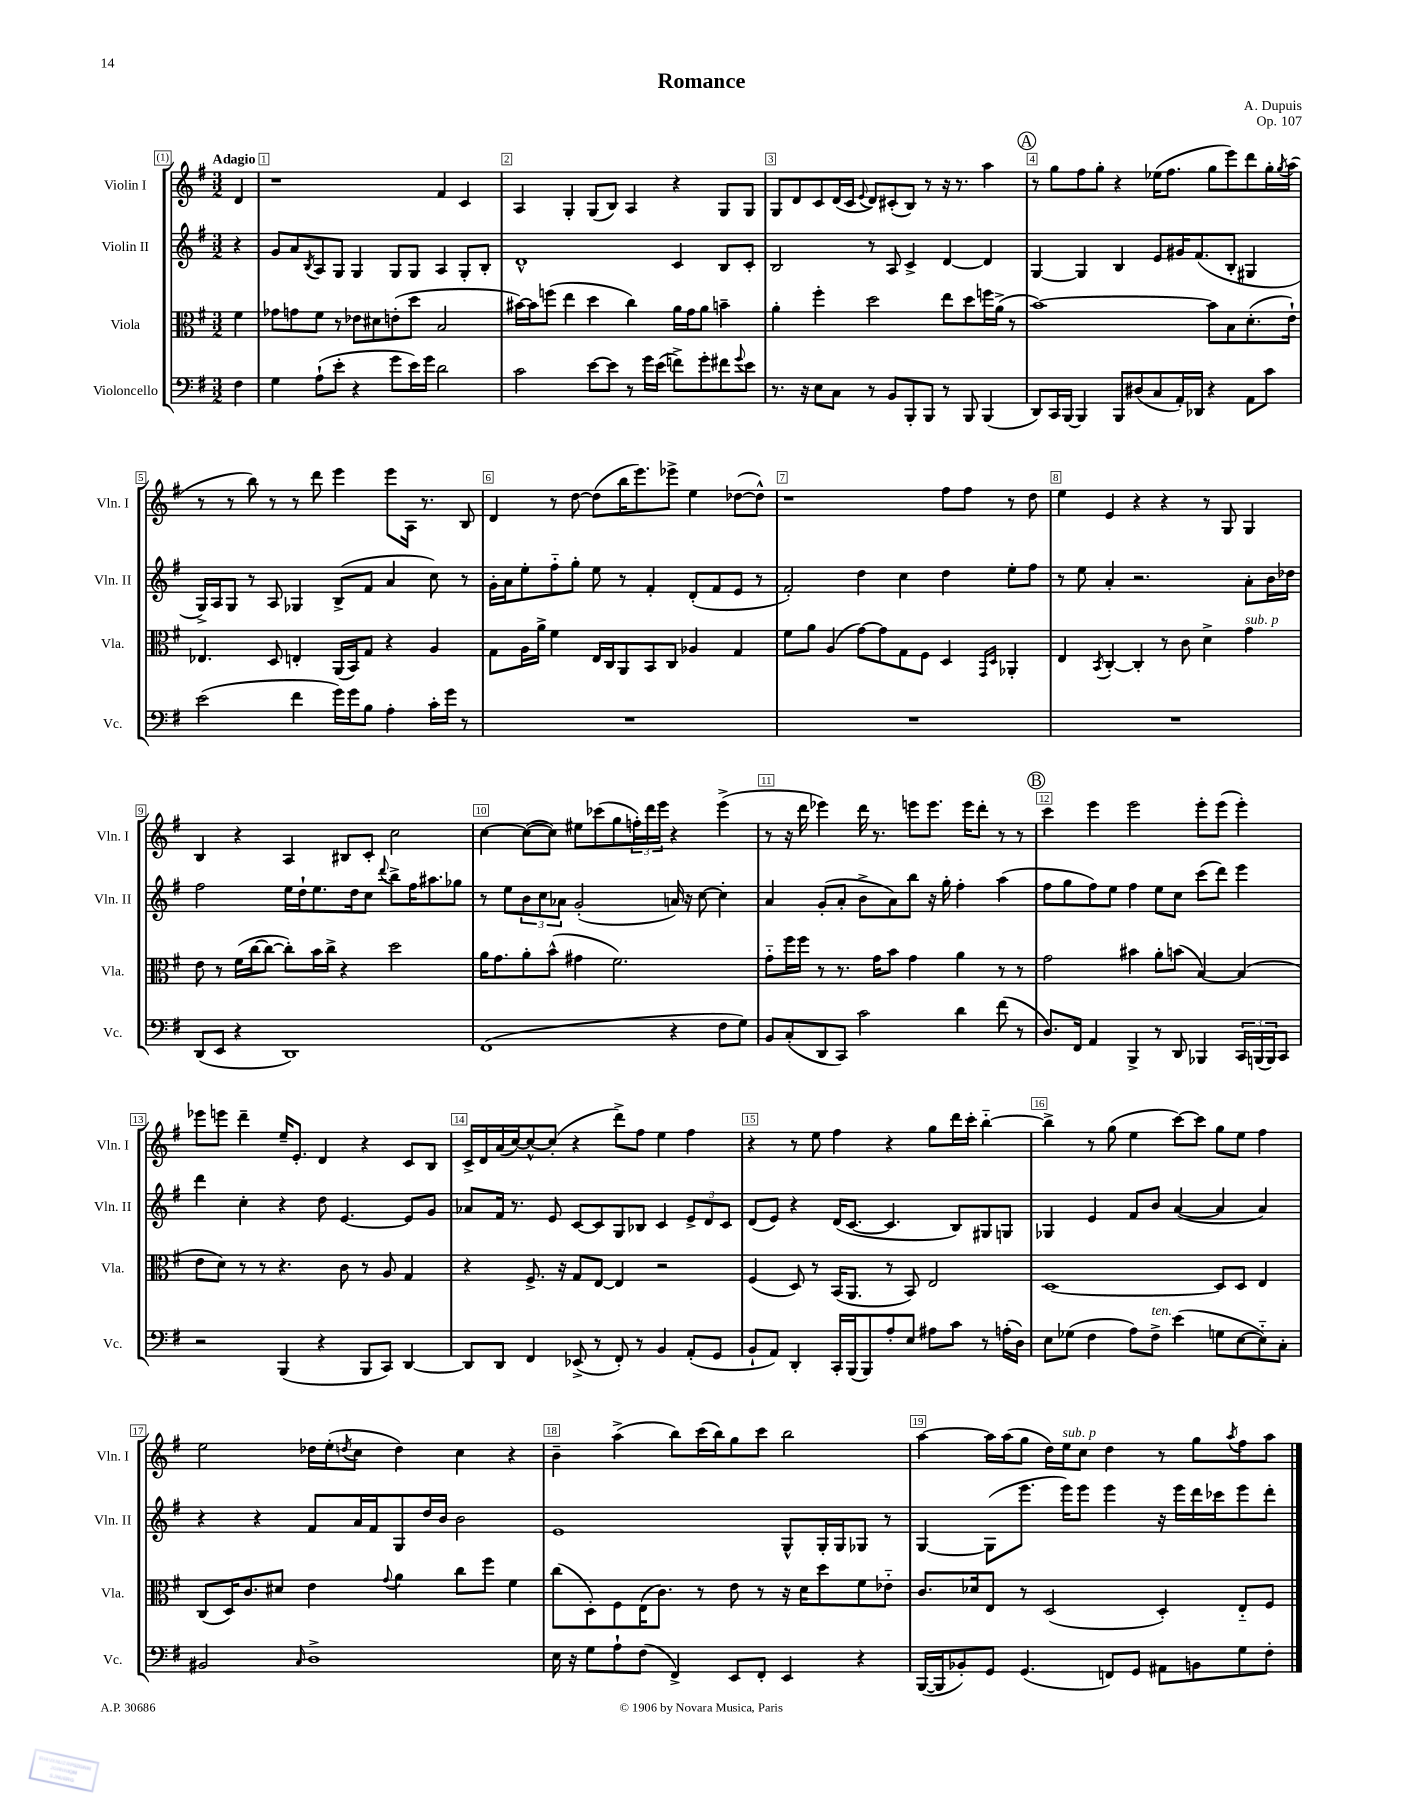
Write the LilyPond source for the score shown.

\header { title = "Romance" composer = "A. Dupuis" opus = "Op. 107" }
<<
\new StaffGroup <<
\new Staff = "s0" \with { instrumentName = "Violin I" shortInstrumentName = "Vln. I" } {
    \clef treble \key g \major \numericTimeSignature \time 3/2 \partial 4 \tempo "Adagio"
    d'4 |
    r1 fis'4 c'4 |
    a4 g4-. g8( b8) a4 r4 g8 g8 |
    g8 d'8 c'8 d'16( c'16 \appoggiatura { e'8 } d'8) cis'8-.( b8) r8 r16 r8. a''4 |
    \mark \markup { \circle "A" } r8 g''8 fis''8 g''8-. r4 ees''16( fis''8. g''8 e'''8) d'''8 g''16-. \acciaccatura { g''8 } a''16( |
    r8 r8 b''8) r8 r8 d'''8 e'''4 e'''8 a16 r8. b8 |
    d'4 r8 d''8~ d''8( b''16 e'''8.) ees'''8-> e''4 des''8~( des''8-^) |
    r1 fis''8 fis''8 r8 d''8 |
    e''4 e'4 r4 r4 r8 g8 g4 |
    b4 r4 a4 bis8 c'8-. c''2 |
    c''4~ c''8~( c''8) eis''8 ces'''8( g''8 \tuplet 3/2 { f''16-.) d'''16 e'''16 } r4 e'''4->( |
    r8 r16 d'''16 ees'''4) d'''16 r8. e'''8 e'''8. e'''16 d'''8-. r8 r8 |
    \mark \markup { \circle "B" } c'''4 e'''4 e'''2 e'''8-. e'''8( e'''4-.) |
    ees'''8 e'''8 d'''4-- e''16-- e'8.-. d'4 r4 c'8 b8 |
    c'16-> d'16 a'16( c''16~) c''8~-^ c''8-.( r4 d'''8->) fis''8 e''4 fis''4 |
    r4 r8 e''8 fis''4 r4 g''8 d'''16 c'''16-. b''4~-_ |
    b''4-> r8 g''8( e''4 c'''8~) c'''8 g''8 e''8 fis''4 |
    e''2 des''16 e''16-.( \acciaccatura { d''8 } c''8 d''4) c''4 r4 |
    b'4-- a''4->( b''8) c'''16( b''16) g''8 c'''8 b''2 |
    a''4~ a''16 a''16( g''8 d''16) e''16^\markup { \italic "sub. p" } c''8 d''4 r8 g''8 \acciaccatura { a''8 } fis''8 a''8 \bar "|." |
}
\new Staff = "s1" \with { instrumentName = "Violin II" shortInstrumentName = "Vln. II" } {
    \clef treble \key g \major \numericTimeSignature \time 3/2 \partial 4
    r4 |
    g'8 a'8 \acciaccatura { b8 } a8 g8 g4 g8 g8 a4 g8-. b8-. |
    d'1-^ c'4 b8 c'8-. |
    b2 r8 a8 c'4-> d'4~ d'4 |
    \mark \markup { \circle "A" } g4~ g4 b4 e'8 gis'16 fis'8.( b8-. gis4 |
    g16->) a16 g8 r8 a8 ges4 b8->( fis'8 a'4 c''8) r8 |
    g'16-. a'16 e''8-. fis''8-_ g''8-. e''8 r8 fis'4-. d'8-.( fis'8 e'8 r8 |
    fis'2-.) d''4 c''4 d''4 e''8-. fis''8 |
    r8 e''8 a'4-. r2. a'8-. b'16 des''16 |
    fis''2 e''16 d''16-! e''8. d''16 c''8 \appoggiatura { d'''8 } b''8-> fis''16 ais''8. ges''8 |
    r8 e''8 \tuplet 3/2 { b'8 c''8 aes'8 } g'2-.( a'16) r16 c''8~ c''4-. |
    a'4 g'8-.( a'8-. b'8-> a'8) b''8 r16 g''16-. fis''4-. a''4( |
    \mark \markup { \circle "B" } fis''8 g''8 fis''8) e''8 fis''4 e''8 c''8 c'''8( d'''8) e'''4 |
    d'''4 c''4-. r4 d''8 e'4.~ e'8 g'8 |
    aes'8 fis'16 r8. e'8 c'8~ c'8 g8 bes8 c'4 \tuplet 3/2 { e'8-> d'8 c'8 } |
    d'8( e'8) r4 d'16( c'8.~ c'4. b8) gis8 g8 |
    ges4 e'4 fis'8 b'8 a'4~( a'4 a'4) |
    r4 r4 fis'8 a'16 fis'16 g8 d''16 b'16 b'2 |
    e'1 g8-^ g16-. g16 ges8 r8 |
    g4~ g8( e'''8. e'''16) e'''8 e'''4 r16 e'''16 d'''16 ces'''16 e'''8 d'''8-. \bar "|." |
}
\new Staff = "s2" \with { instrumentName = "Viola" shortInstrumentName = "Vla." } {
    \clef alto \key g \major \numericTimeSignature \time 3/2 \partial 4
    fis'4 |
    ges'8 g'8 fis'8 r8 ees'8 dis'8 e'8-.( d''8 b2 |
    bis'16~) bis'16 f''8( e''4 d''4 c''4) a'16 g'16 a'8 b'4-- |
    a'4-. fis''4-. d''2 e''8 d''8 f''16 a'16->( r8 |
    \mark \markup { \circle "A" } b'1~) b'8 b8 d'8.-.( e'16-!) |
    ees4. d8 e4-. a,16( b,16) g8 r4 a4 |
    g8 a16 a'16-> fis'4 e16 c16 a,8 b,8 c8 aes4 g4 |
    fis'8 a'8 a4( g'8~) g'8 g8 fis8 d4 \grace { g,16 d16 } aes,4-. |
    e4 \acciaccatura { b,8 } c4~-. c4-. r8 c'8 d'4-> g'4^\markup { \italic "sub. p" } |
    e'8 r8 fis'16( c''16~ c''8~ c''8-.) b'16 c''16-> r4 d''2 |
    a'16 g'8. a'8-. b'8-^( gis'4 fis'2.) |
    g'8-_ fis''16 fis''16 r8 r8. g'16 b'8 g'4 a'4 r8 r8 |
    \mark \markup { \circle "B" } g'2 bis'4 a'8-. b'8( b4~) b4( |
    e'8 d'8) r8 r8 r4. c'8 r8 a8 g4 |
    r4 fis8.-> r16 g8 e8~ e4 r2 |
    fis4( d8) r8 b,16( a,8. r8 b,8) e2 |
    d1~ d8 d8 e4 |
    c8( d16) c'8. dis'8 e'4 \appoggiatura { g'8 } a'4 c''8 fis''8 fis'4 |
    c''8( d8-.) fis8 e16( c'8.) r8 e'8 r8 r16 d'16 d''8 fis'8 ees'8-_ |
    c'8. des'16 e8 r8 d2( d4-.) e8-_ fis8 \bar "|." |
}
\new Staff = "s3" \with { instrumentName = "Violoncello" shortInstrumentName = "Vc." } {
    \clef bass \key g \major \numericTimeSignature \time 3/2 \partial 4
    fis4 |
    g4 a8-!( e'8-. r4 g'8 e'16) g'16 d'2 |
    c'2 e'8~ e'8 r8 g'16 e'16( f'8->) g'8-. fis'8 \appoggiatura { g'8 } e'8 |
    r8. r16 e8 c8 r8 b,8 b,,8-. b,,8 r8 b,,8 b,,4( |
    \mark \markup { \circle "A" } d,8) c,16 b,,16~ b,,4 b,,8 dis8( c8 a,16-.) des,16 r4 a,8 c'8 |
    e'2( fis'4 g'16) g'16 b8 a4-. c'16-. g'16 r8 |
    R1. |
    R1. |
    R1. |
    d,8( e,8 r4 d,1) |
    fis,1( r4 fis8 g8) |
    b,8 c8-.( d,8 c,8) c'2 d'4 fis'8( r8 |
    \mark \markup { \circle "B" } d8.) fis,16 a,4 b,,4-> r8 d,8 bes,,4 \tuplet 3/2 { c,16 b,,16( b,,16) } c,8 |
    r2 b,,4( r4 b,,8 c,8) d,4~ |
    d,8 d,8 fis,4 ees,8->( r8 fis,8-.) r8 b,4 a,8-.( g,8 |
    b,8-! a,8) d,4-. c,16-. b,,16( b,,8) a8-. e8 ais8 c'8 r8 a16-.( d16) |
    e8 ges8( fis4 a8) fis8->^\markup { \italic "ten." } e'4( g8 e8~ e8-_) c8-. |
    bis,2 \grace { c16 } d1-> |
    e16 r16 g8 a8-! fis8( fis,4->) e,8 fis,8-. e,4 r4 |
    b,,16~( b,,16 bes,8-.) g,8 g,4.( f,8) g,8 ais,8 b,8 g8 fis8-. \bar "|." |
}
>>
>>
\layout { \context { \Score \override BarNumber.break-visibility = ##(#f #t #t) barNumberVisibility = #all-bar-numbers-visible \override BarNumber.stencil = #(make-stencil-boxer 0.1 0.3 ly:text-interface::print) } }
